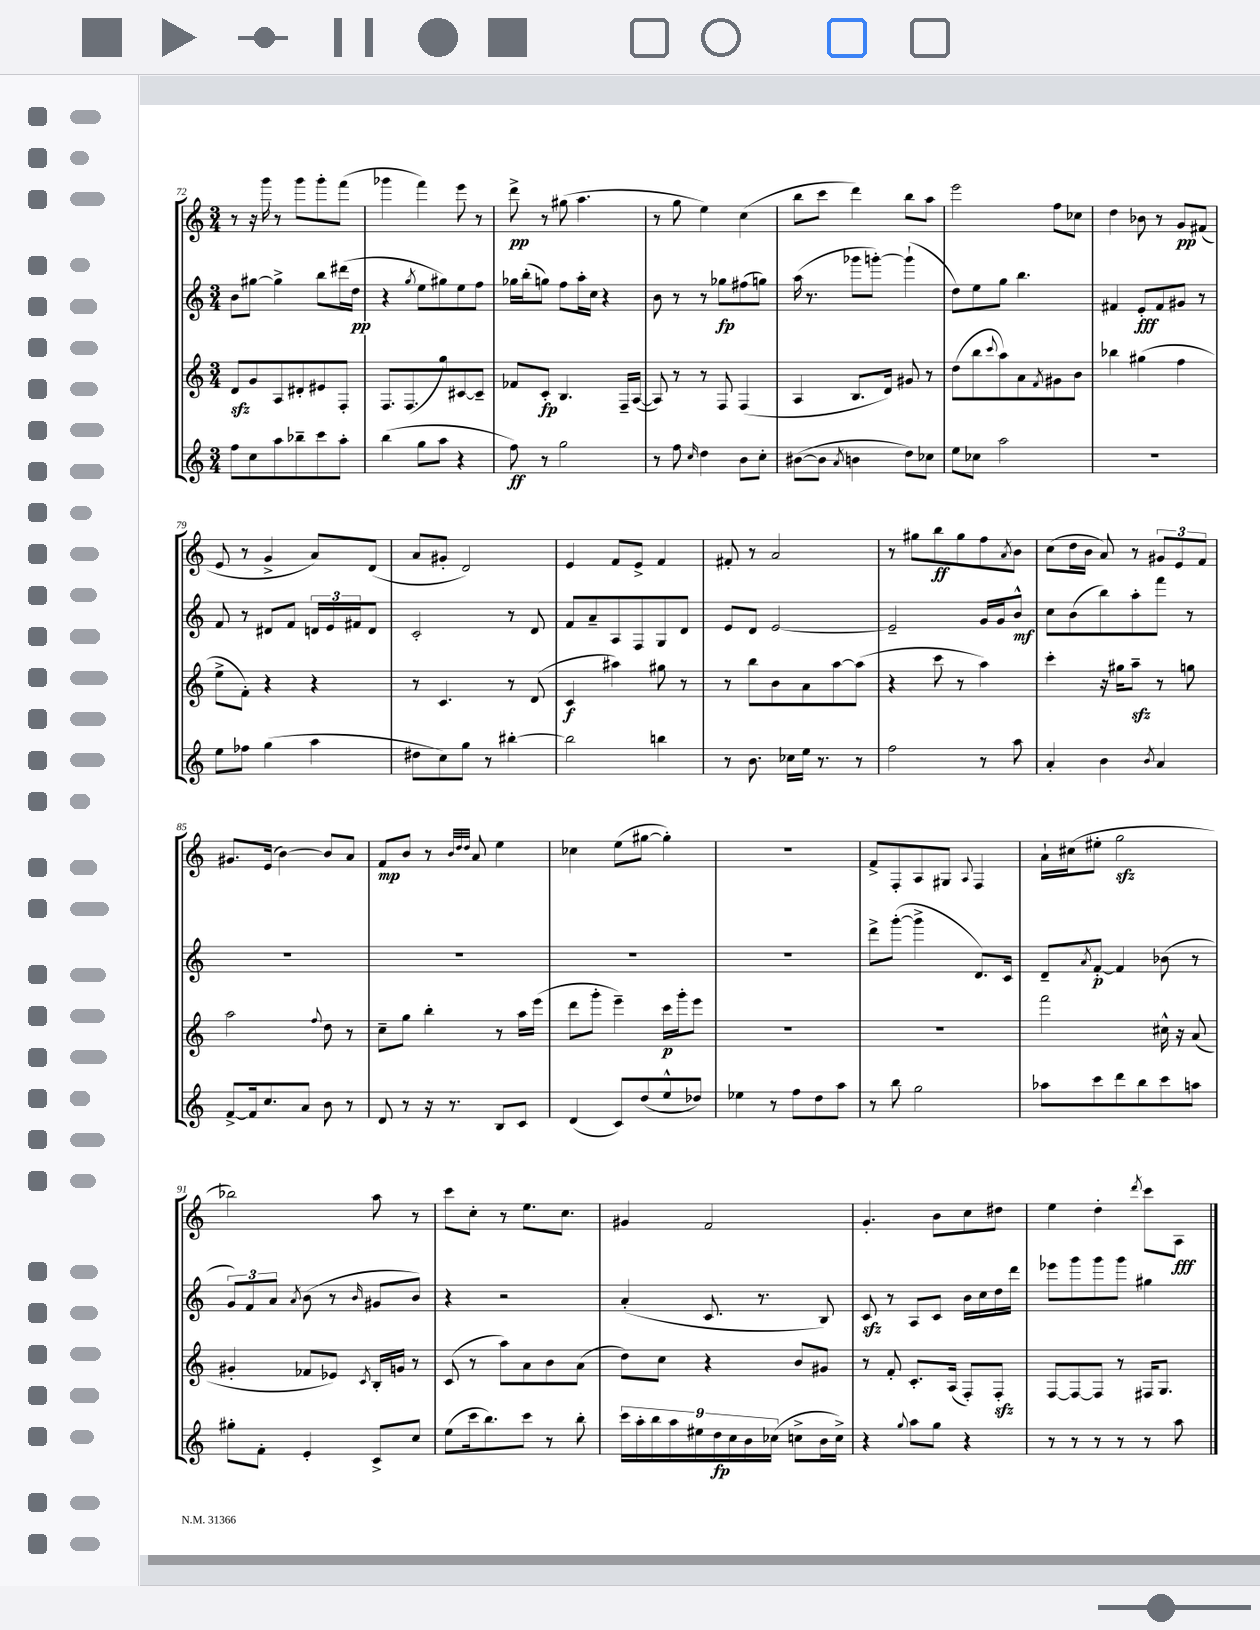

**kern	**kern	**kern	**kern
*staff4	*staff3	*staff2	*staff1
*clefG2	*clefG2	*clefG2	*clefG2
*k[]	*k[]	*k[]	*k[]
*M3/4	*M3/4	*M3/4	*M3/4
8ff	8d	8b	8r
8cc	8g	[8gg#	16r
.	.	.	16ggg
8aa	8A	4gg#^]	8r
8bb-~	8d#'	.	8ggg
8ccc	8e#	8bb	8ggg'
8aa'	8F'	(16ddd#	(8fff
.	.	16dd	.
=	=	=	=
(4bb	8.F	4r	4ggg-
.	(8.F	.	.
.	.	8qgg	.
8gg	.	8ee	4fff)
8aa	8gg)	8gg#)	.
4r	[8c#	8ee	8eee
.	8c#~]	8ff	8r
=	=	=	=
8ff)	8f-	16gg-	8ddd^
.	.	(16bb'	.
8r	8c'	8gg)	8r
2gg	4.B	8ff	(8gg#
.	.	16aa'	4.aa
.	.	16cc	.
.	.	4r	.
.	16F~	.	.
.	([16A	.	.
=	=	=	=
8r	8A])	8b	8r
8ff	8r	8r	8gg
16qqcc	.	.	.
4dd	8r	8r	4ee)
.	8F	8gg-	.
8b	(4F	(8ff#	(4cc
8cc'	.	8gg)	.
=	=	=	=
([8b#	4A	(16aa	8bb
.	.	8.r	.
8b#]	.	.	8ccc
8qa	.	.	.
4b	8.B	8ggg-	4ddd)
.	.	[8ggg')	.
.	16d)	.	.
8dd)	8g#	(4ggg`]	8bb
8cc-	8r	.	8aa
=	=	=	=
8ee	(8dd	8dd)	2eee
8cc-	8bb	8ee	.
.	8qqccc	.	.
2aa	8aa)	8gg	.
.	8a	4.bb	.
.	8qf	.	.
.	8g#	.	8ff
.	8b	.	8cc-
=	=	=	=
2.r	4bb-	4f#	4dd
.	(4gg#	8e'	8b-
.	.	8f#	8r
.	4ff	8g#	8g
.	.	8r	(8f#
=	=	=	=
8ee	8ee^	8f	8e
8ff-	8f')	8r	8r
(4gg	4r	8d#	4g^
.	.	8f	.
4aa	4r	24d	8a)
.	.	24e	.
.	.	24f#	.
.	.	8d	(8d
=	=	=	=
8dd#	8r	2c'	8a
8cc)	4.c	.	8g#'
8gg	.	.	2d)
8r	.	.	.
[4bb#'	8r	8r	.
.	(8d	8d	.
=	=	=	=
2bb#]	4c	8f	4e
.	.	8a~	.
.	4aa#)	8A	8f
.	.	8F	8e^
4bb	8gg#	8G	4f
.	8r	8d	.
=	=	=	=
8r	8r	8e	8f#'
8.b	8bb	8d	8r
.	8b	[2e	2a
16cc-	.	.	.
16ee	8a	.	.
8.r	.	.	.
.	[8aa	.	.
8r	(8aa]	.	.
=	=	=	=
2ff	4r	2e~]	8r
.	.	.	8gg#
.	8ccc	.	8bb
.	8r	.	8gg#
8r	4aa)	16g	8ff
.	.	16g	.
.	.	.	8qa
8aa	.	8b^^	8b
=	=	=	=
4a'	4ccc'	8cc	(8cc
.	.	(8b	16dd
.	.	.	16b
4b	16r	8bb)	8a)
.	16gg#	.	.
.	8aa~	8aa'	8r
8qb	.	.	.
4a	8r	8fff	12g#
.	.	.	12e
.	8gg	8r	.
.	.	.	12f
=	=	=	=
[8f^	2aa	2.r	8.g#
16f]	.	.	.
8.cc	.	.	(16e
.	.	.	[4b)
8a	.	.	.
.	8qqff	.	.
8b	8dd	.	8b]
8r	8r	.	8a
=	=	=	=
8d	8cc~	2.r	8f
8r	8gg	.	8b
16r	4bb'	.	8r
8.r	.	.	.
.	.	.	32qqb
.	.	.	32qqdd
.	.	.	32qqdd
.	.	.	8a
8B	8r	.	4ee
8c	16aa	.	.
.	(16eee	.	.
=	=	=	=
(4d	8ddd	2.r	4cc-
.	8ggg'	.	.
8c)	4eee~)	.	(8ee
(8dd	.	.	[8gg#
8ee^^	16ccc	.	4gg#'])
.	16ggg'	.	.
8dd-)	8eee	.	.
=	=	=	=
4ee-	2.r	2.r	2.r
8r	.	.	.
8ff	.	.	.
8dd	.	.	.
8aa	.	.	.
=	=	=	=
8r	2.r	8ddd^	8f^
8bb	.	([8ggg'	8F'
2gg	.	4ggg^]	8A
.	.	.	8G#
.	.	.	8qqA
.	.	8.d)	4F
.	.	16c	.
=	=	=	=
8aa-	2fff	8d~	16a`
.	.	.	(16cc#
.	.	8qa	.
8ccc	.	[8f'	8ee#'
8ddd	.	4f]	2gg
8bb	.	.	.
8ccc	16cc#^^	(8b-	.
.	16r	.	.
8aa	(8a	8r	.
=	=	=	=
8gg#'	4g#'	12g)	2bb-)
.	.	12f	.
8f'	.	.	.
.	.	12a	.
.	.	8qa	.
4e'	8f-	(8b	.
.	8e-)	8r	.
.	8qc	16qqb	.
8c^	16B'	8g#	8aa
.	16g	.	.
8cc	8r	8b)	8r
=	=	=	=
(8ee	(8c	4r	8ccc
16ccc	8r	.	8cc'
8.bb)	.	.	.
.	8aa)	2r	8r
8ccc	8a	.	8.ee
8r	8b	.	.
.	.	.	8.cc
8bb'	(8a	.	.
=	=	=	=
18ccc	8dd)	(4a'	4g#
18aa'	.	.	.
18bb	.	.	.
.	8cc	.	.
18aa	.	.	.
18ee#	.	.	.
.	4r	8.c	2f
18dd	.	.	.
18cc	.	.	.
18b	.	.	.
.	.	8.r	.
(18cc-	.	.	.
8cc^	8b	.	.
16b	8g#	8B)	.
16cc^)	.	.	.
=	=	=	=
4r	8r	8c	4.g'
.	8f'	8r	.
8qqgg	.	.	.
8aa	8.c'	8A	.
8gg	.	8c	8b
.	(16A	.	.
4r	8F')	16b	8cc
.	.	16cc	.
.	8F'	16dd	8dd#
.	.	16ddd	.
=	=	=	=
8r	[8F	8eee-	4ee
8r	8F_	8ggg	.
8r	8F]	8ggg	4dd'
8r	8r	8ggg	.
.	.	.	8qddd
8r	16F#	4gg#	8ccc
.	8.G	.	.
8aa	.	.	8A
==	==	==	==
*-	*-	*-	*-
